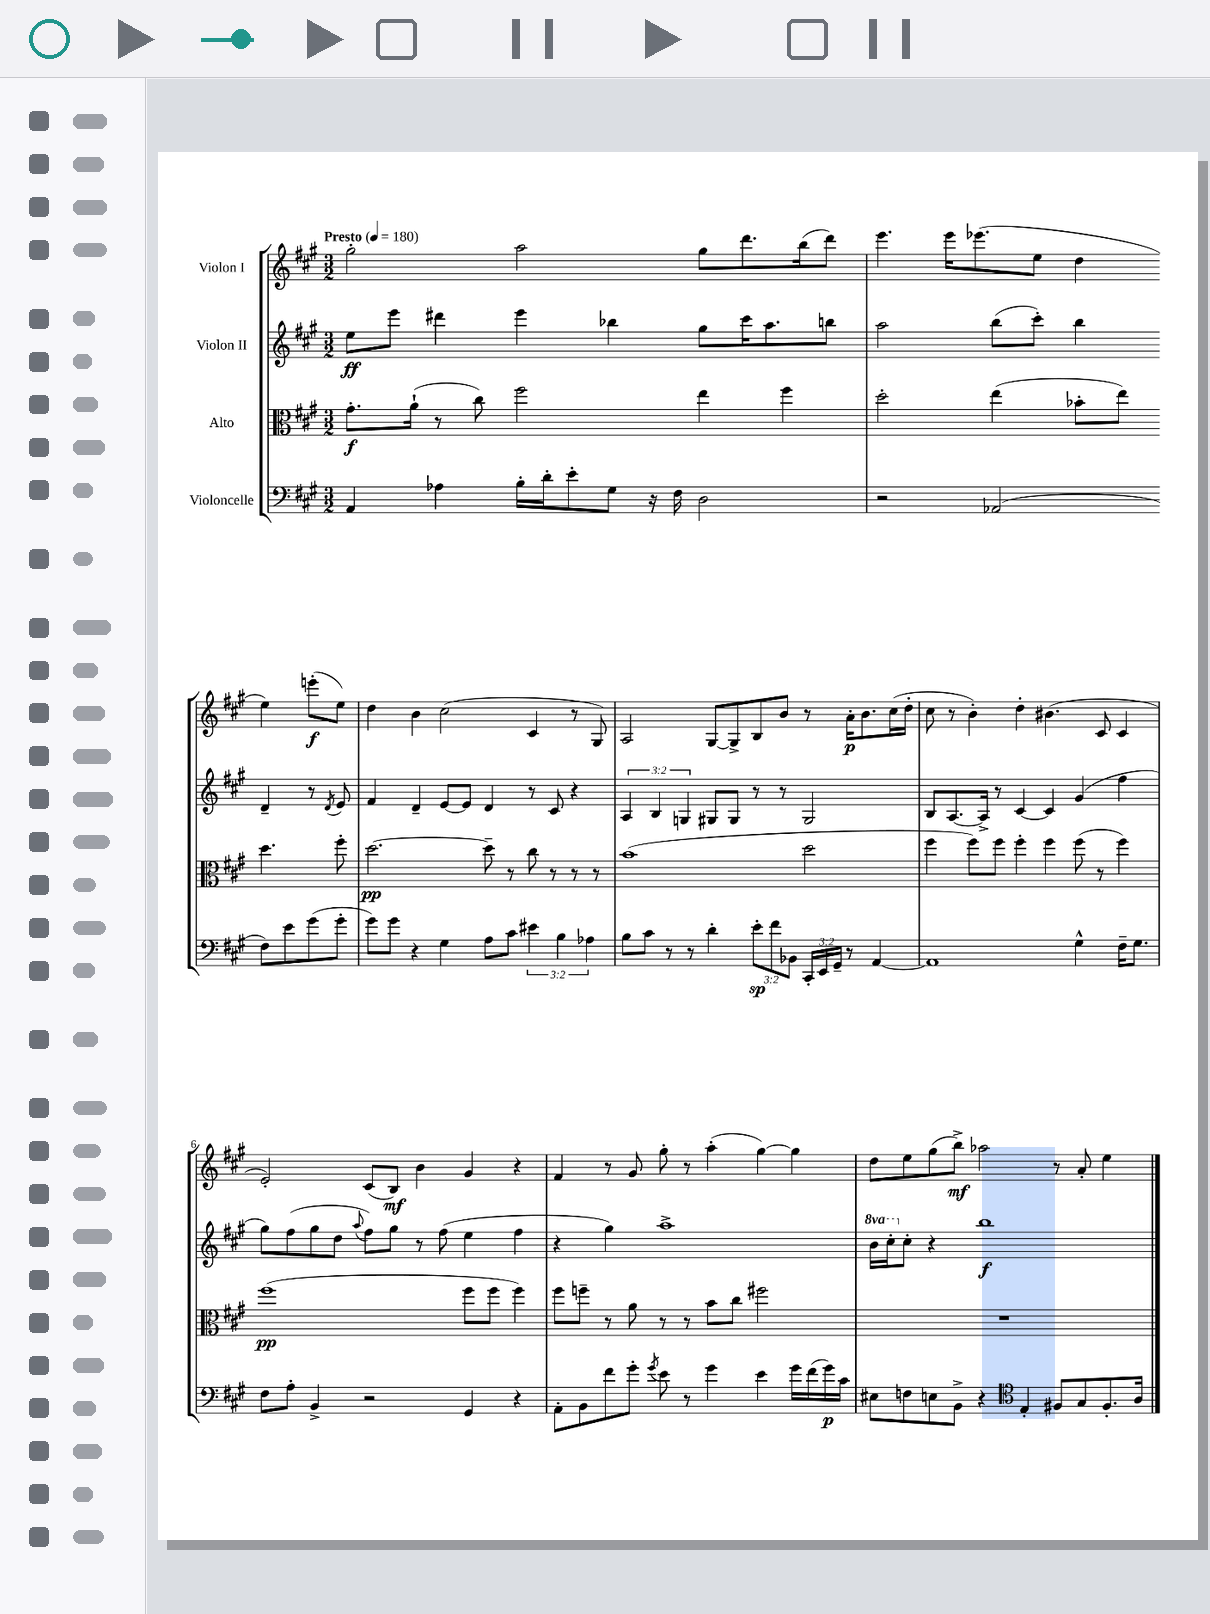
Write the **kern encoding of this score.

**kern	**dynam	**kern	**dynam	**kern	**dynam	**kern	**dynam
*part4	*part4	*part3	*part3	*part2	*part2	*part1	*part1
*staff4	*staff4	*staff3	*staff3	*staff2	*staff2	*staff1	*staff1
*I"Violoncelle	*	*I"Alto	*	*I"Violon II	*	*I"Violon I	*
*clefF4	*	*clefC3	*	*clefG2	*	*clefG2	*
*k[f#c#g#]	*	*k[f#c#g#]	*	*k[f#c#g#]	*	*k[f#c#g#]	*
*M3/2	*	*M3/2	*	*M3/2	*	*M3/2	*
*MM180	*	*MM180	*	*MM180	*	*MM180	*
=1	=1	=1	=1	=1	=1	=1	=1
!	!	!	!	!	!	!LO:TX:a:B:t=Presto	!
4AA/	.	8.g#'\L	f	8ee\L	ff	2gg#'\	.
.	.	.	.	8eee\J	.	.	.
.	.	(16a`\Jk	.	.	.	.	.
4A-X\	.	8r	.	4ddd#X\	.	.	.
.	.	8cc#\)	.	.	.	.	.
16B'\LL	.	2ff#\	.	4eee\	.	2aa\	.
16d'\J	.	.	.	.	.	.	.
8e'\	.	.	.	.	.	.	.
8G#\J	.	.	.	4bb-X\	.	.	.
16r	.	.	.	.	.	.	.
16F#\	.	.	.	.	.	.	.
2D\	.	4ee\	.	8gg#\L	.	8gg#\L	.
.	.	.	.	16ccc#\K	.	8.ddd\	.
.	.	.	.	8.aa\	.	.	.
.	.	4ff#\	.	.	.	.	.
.	.	.	.	.	.	(16bb\k	.
.	.	.	.	8bbn\J	.	8ddd\J)	.
=2	=2	=2	=2	=2	=2	=2	=2
2r	.	2dd'\	.	2aa\	.	4.eee\	.
.	.	.	.	.	.	16eee\KL	.
.	.	.	.	.	.	(8.eee-X\	.
(2AA-X/	.	(4ee\	.	(8bb\L	.	.	.
.	.	.	.	8ccc#'\J)	.	8ee\J	.
.	.	8b-X'\L	.	4bb\	.	4dd\	.
.	.	8ee\J)	.	.	.	.	.
8F#\L)	.	4.dd\	.	4d~/	.	4ee\)	.
8e\	.	.	.	.	.	.	.
(8g#\	.	.	.	8r	.	(8eeen'\L	f
.	.	.	.	8qd/	.	.	.
8g#'\J	.	8ff#'\	.	8e/	.	8ee\J)	.
!!LO:LB:g=z
=3	=3	=3	=3	=3	=3	=3	=3
8g#\L)	.	[2.dd\	pp	4f#/	.	4dd\	.
8g#\J	.	.	.	.	.	.	.
4r	.	.	.	4d~/	.	4b\	.
4G#\	.	.	.	[8e/L	.	(2cc#\	.
.	.	.	.	8e/J]	.	.	.
8A\L	.	8dd~\]	.	4d/	.	.	.
8c#\J	.	8r	.	.	.	.	.
6e#X\	.	8cc#\	.	8r	.	4c#/	.
.	.	8r	.	8c#/	.	.	.
6B\	.	.	.	.	.	.	.
.	.	8r	.	4r	.	8r	.
6A-X\	.	.	.	.	.	.	.
.	.	8r	.	.	.	8G#/)	.
=4	=4	=4	=4	=4	=4	=4	=4
8B\L	.	(1b	.	6A/	.	2A/	.
8c#\J	.	.	.	.	.	.	.
.	.	.	.	6B/	.	.	.
8r	.	.	.	.	.	.	.
.	.	.	.	6Gn/	.	.	.
8r	.	.	.	.	.	.	.
4d'\	.	.	.	8G#X/L	.	[8G#/L	.
.	.	.	.	8G#/J	.	8G#^/]	.
12e'\L	sp	.	.	8r	.	8B/	.
12f#\	.	.	.	.	.	.	.
.	.	.	.	8r	.	8b/J	.
12BB-X\J	.	.	.	.	.	.	.
24CC#'/LL	.	2dd\	.	2G#/	.	8r	.
24EE/	.	.	.	.	.	.	.
24GG#~/JJ	.	.	.	.	.	.	.
8r	.	.	.	.	.	16a'\KL	p
.	.	.	.	.	.	8.b\	.
[4AA/	.	.	.	.	.	.	.
.	.	.	.	.	.	(16cc#\L	.
.	.	.	.	.	.	16dd'\JJ	.
=5	=5	=5	=5	=5	=5	=5	=5
1AA]	.	4ff#\	.	8B/L	.	8cc#\	.
.	.	.	.	[8.A/	.	8r	.
.	.	8ff#\L)	.	.	.	4b'\)	.
.	.	.	.	16A^/Jk]	.	.	.
.	.	8ff#\J	.	8r	.	.	.
.	.	4ff#'\	.	[4c#/	.	4dd'\	.
.	.	4ff#\	.	4c#/]	.	(4.b#X\	.
4G#^^\	.	(8ff#\	.	(4g#/	.	.	.
.	.	8r	.	.	.	8c#/	.
16F#~\KL	.	4ff#\)	.	4ff#\	.	4c#/	.
8.G#\J	.	.	.	.	.	.	.
!!LO:LB:g=z
=6	=6	=6	=6	=6	=6	=6	=6
8F#\L	.	(1ff#	pp	8gg#\L)	.	2e'/)	.
8A'\J	.	.	.	(8ff#\	.	.	.
4BB^/	.	.	.	8gg#\	.	.	.
.	.	.	.	8dd\J	.	.	.
.	.	.	.	8qqaa/	.	.	.
2r	.	.	.	8ff#\L)	.	(8c#/L	.
.	.	.	.	8gg#\J	.	8B/J)	mf
.	.	.	.	8r	.	4b\	.
.	.	.	.	(8ff#\	.	.	.
4GG#/	.	8ff#\L	.	4ee\	.	4g#/	.
.	.	8ff#\J	.	.	.	.	.
4r	.	4ff#\)	.	4ff#\	.	4r	.
=7	=7	=7	=7	=7	=7	=7	=7
8AA'\L	.	8ff#\L	.	4r	.	4f#/	.
8BB\	.	8ffn~\J	.	.	.	.	.
8f#\	.	8r	.	4gg#\)	.	8r	.
8g#'\J	.	8a\	.	.	.	8g#/	.
8qg#/	.	.	.	.	.	.	.
8e\	.	8r	.	1aa^	.	8gg#'\	.
8r	.	8r	.	.	.	8r	.
4g#\	.	8b\L	.	.	.	(4aa'\	.
.	.	8cc#\J	.	.	.	.	.
4e\	.	2ff#X\	.	.	.	[4gg#\)	.
16g#\LL	.	.	.	.	.	4gg#\]	.
(16f#\	.	.	.	.	.	.	.
16g#\)	p	.	.	.	.	.	.
16c#\JJ	.	.	.	.	.	.	.
=8	=8	=8	=8	=8	=8	=8	=8
*	*	*	*	*8va	*	*	*
8E#X\L	.	1.r	.	16bb\LL	.	8dd\L	.
.	.	.	.	16ccc#'\J	.	.	.
*	*	*	*	*X8va	*	*	*
8Fn\	.	.	.	8cc#'\J	.	8ee\	.
8En\	.	.	.	4r	.	(8gg#\	.
8BB^\J	.	.	.	.	.	8bb^\J)	mf
4r	.	.	.	1bb	f	2aa-X\	.
*clefC4	*	*	*	*	*	*	*
4E'/	.	.	.	.	.	.	.
8F#X/L	.	.	.	.	.	8r	.
8G#/	.	.	.	.	.	8a'/	.
8.F#'/	.	.	.	.	.	4ee\	.
16A/Jk	.	.	.	.	.	.	.
==	==	==	==	==	==	==	==
*-	*-	*-	*-	*-	*-	*-	*-
